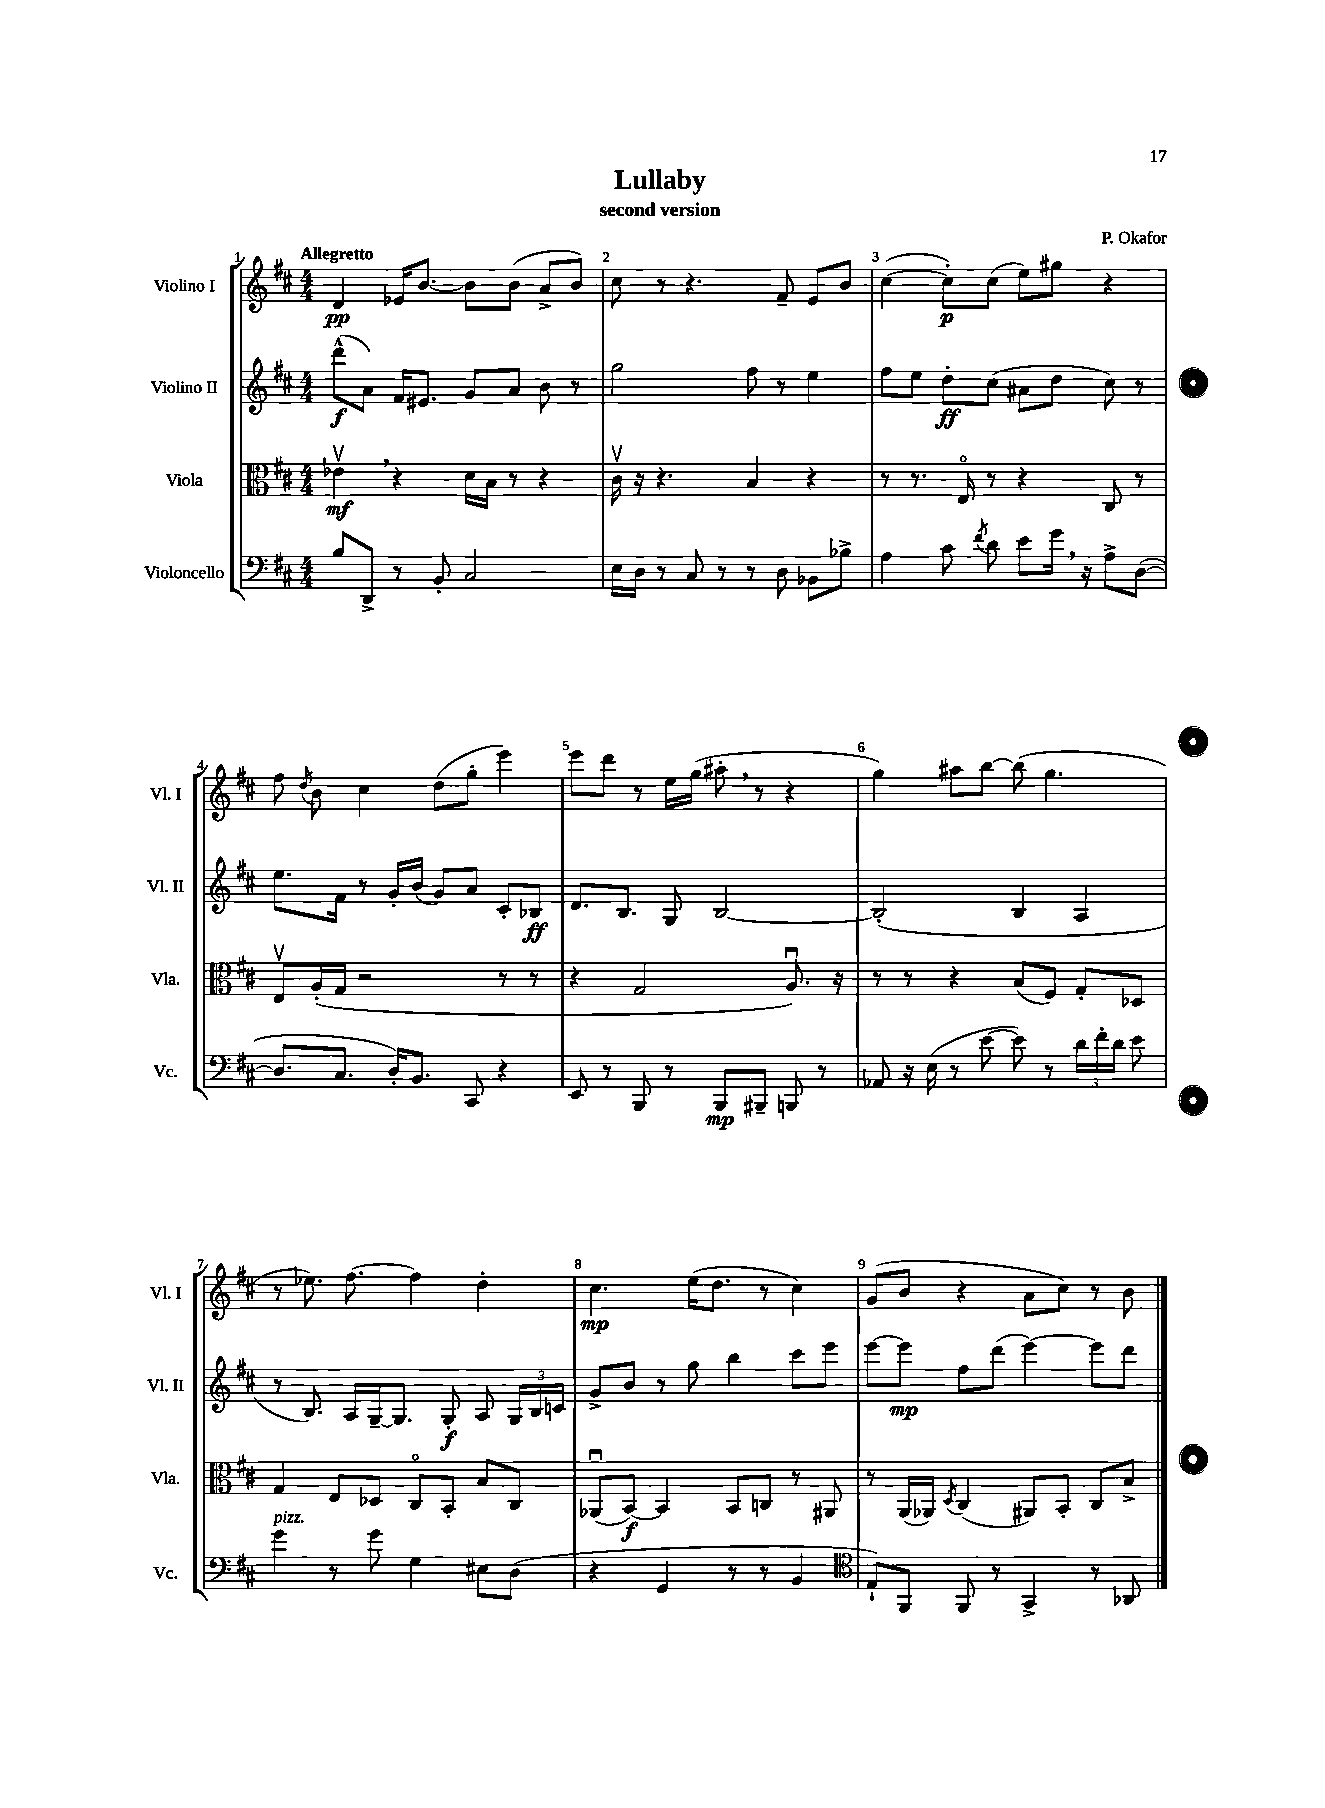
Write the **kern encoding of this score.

**kern	**kern	**kern	**kern
*staff4	*staff3	*staff2	*staff1
*clefF4	*clefC3	*clefG2	*clefG2
*k[f#c#]	*k[f#c#]	*k[f#c#]	*k[f#c#]
*M4/4	*M4/4	*M4/4	*M4/4
8B	4e-v	(8ddd^^	4d
8DD^	.	8a)	.
8r	4r	16f#	16e-
.	.	8.e#	[8.b
8BB'	.	.	.
2C#	16d	8g	8b]
.	16B	.	.
.	8r	8a	(8b
.	4r	8b	8a^
.	.	8r	8b)
=	=	=	=
16E	16c#v	2gg	8cc#
16D	16r	.	.
8r	4.r	.	8r
8C#	.	.	4.r
8r	.	.	.
8r	4B	8ff#	.
8D	.	8r	8f#~
8BB-	4r	4ee	8e
8B-^	.	.	8b
=	=	=	=
4A	8r	8ff#	([4cc#
.	8.r	8ee	.
8c#	.	8dd'	8cc#'])
.	16Eo	.	.
8qf#	.	.	.
8d	8r	(8cc#	(8cc#
8e	4r	8a#	8ee)
16g	.	8dd	8gg#
16r	.	.	.
8A^	8C#	8cc#)	4r
([8D	8r	8r	.
=	=	=	=
8.D]	8Ev	8.ee	8ff#
.	.	.	8qdd
.	(16A'	.	8b
8.C#	16G	16f#	.
.	2r	8r	4cc#
16D')	.	16g'	.
8.BB	.	(16b	.
.	.	8g)	(8dd
8CC#	.	8a	8gg'
4r	8r	8c#'	4eee)
.	8r	8B-	.
=	=	=	=
8EE	4r	8.d	8eee
8r	.	.	8ddd
.	.	8.B	.
8BBB	2G	.	8r
8r	.	8G	16ee
.	.	.	(16gg
8BBB	.	[2B	8aa#'
8BBB#~	.	.	8r
8BBB	8.Au)	.	4r
8r	.	.	.
.	16r	.	.
=	=	=	=
8AA-	8r	(2B']	4gg)
16r	8r	.	.
(16E	.	.	.
8r	4r	.	8aa#
[8e	.	.	[8bb
8e])	(8B	4B	(8bb]
8r	8F#)	.	4.gg
24d	8G'	4A	.
24f#'	.	.	.
24d	.	.	.
8e	8D-	.	.
=	=	=	=
4g	4G	8r	8r
.	.	8.B)	8.ee-)
8r	8E	.	.
.	.	16A	[8.ff#
8g	8D-	[16G~	.
.	.	8.G]	.
4G	8C#o	.	4ff#]
.	8BB'	8G'	.
8E#	8B	8A	4dd'
(8D	8C#	24G	.
.	.	24B	.
.	.	24c	.
=	=	=	=
4r	(8AA-u	8g^	4.cc#
.	[8BB)	8b	.
4GG	4BB]	8r	.
.	.	8gg	(16ee
.	.	.	8.dd
8r	8BB	4bb	.
8r	8C	.	8r
4BB	8r	8ccc#	4cc#)
.	8AA#	8eee	.
=	=	=	=
*clefC4	*	*	*
8E`)	8r	[8eee	(8g
8FF#	(16AA	8eee]	8b
.	16AA-)	.	.
.	8qD	.	.
8FF#	(4C#	8ff#	4r
8r	.	(8ddd	.
4GG^	8AA#)	[4eee)	8a
.	8BB'	.	8cc#)
8r	8C#	8eee]	8r
8AA-	8B^	8ddd	8b
==	==	==	==
*-	*-	*-	*-
